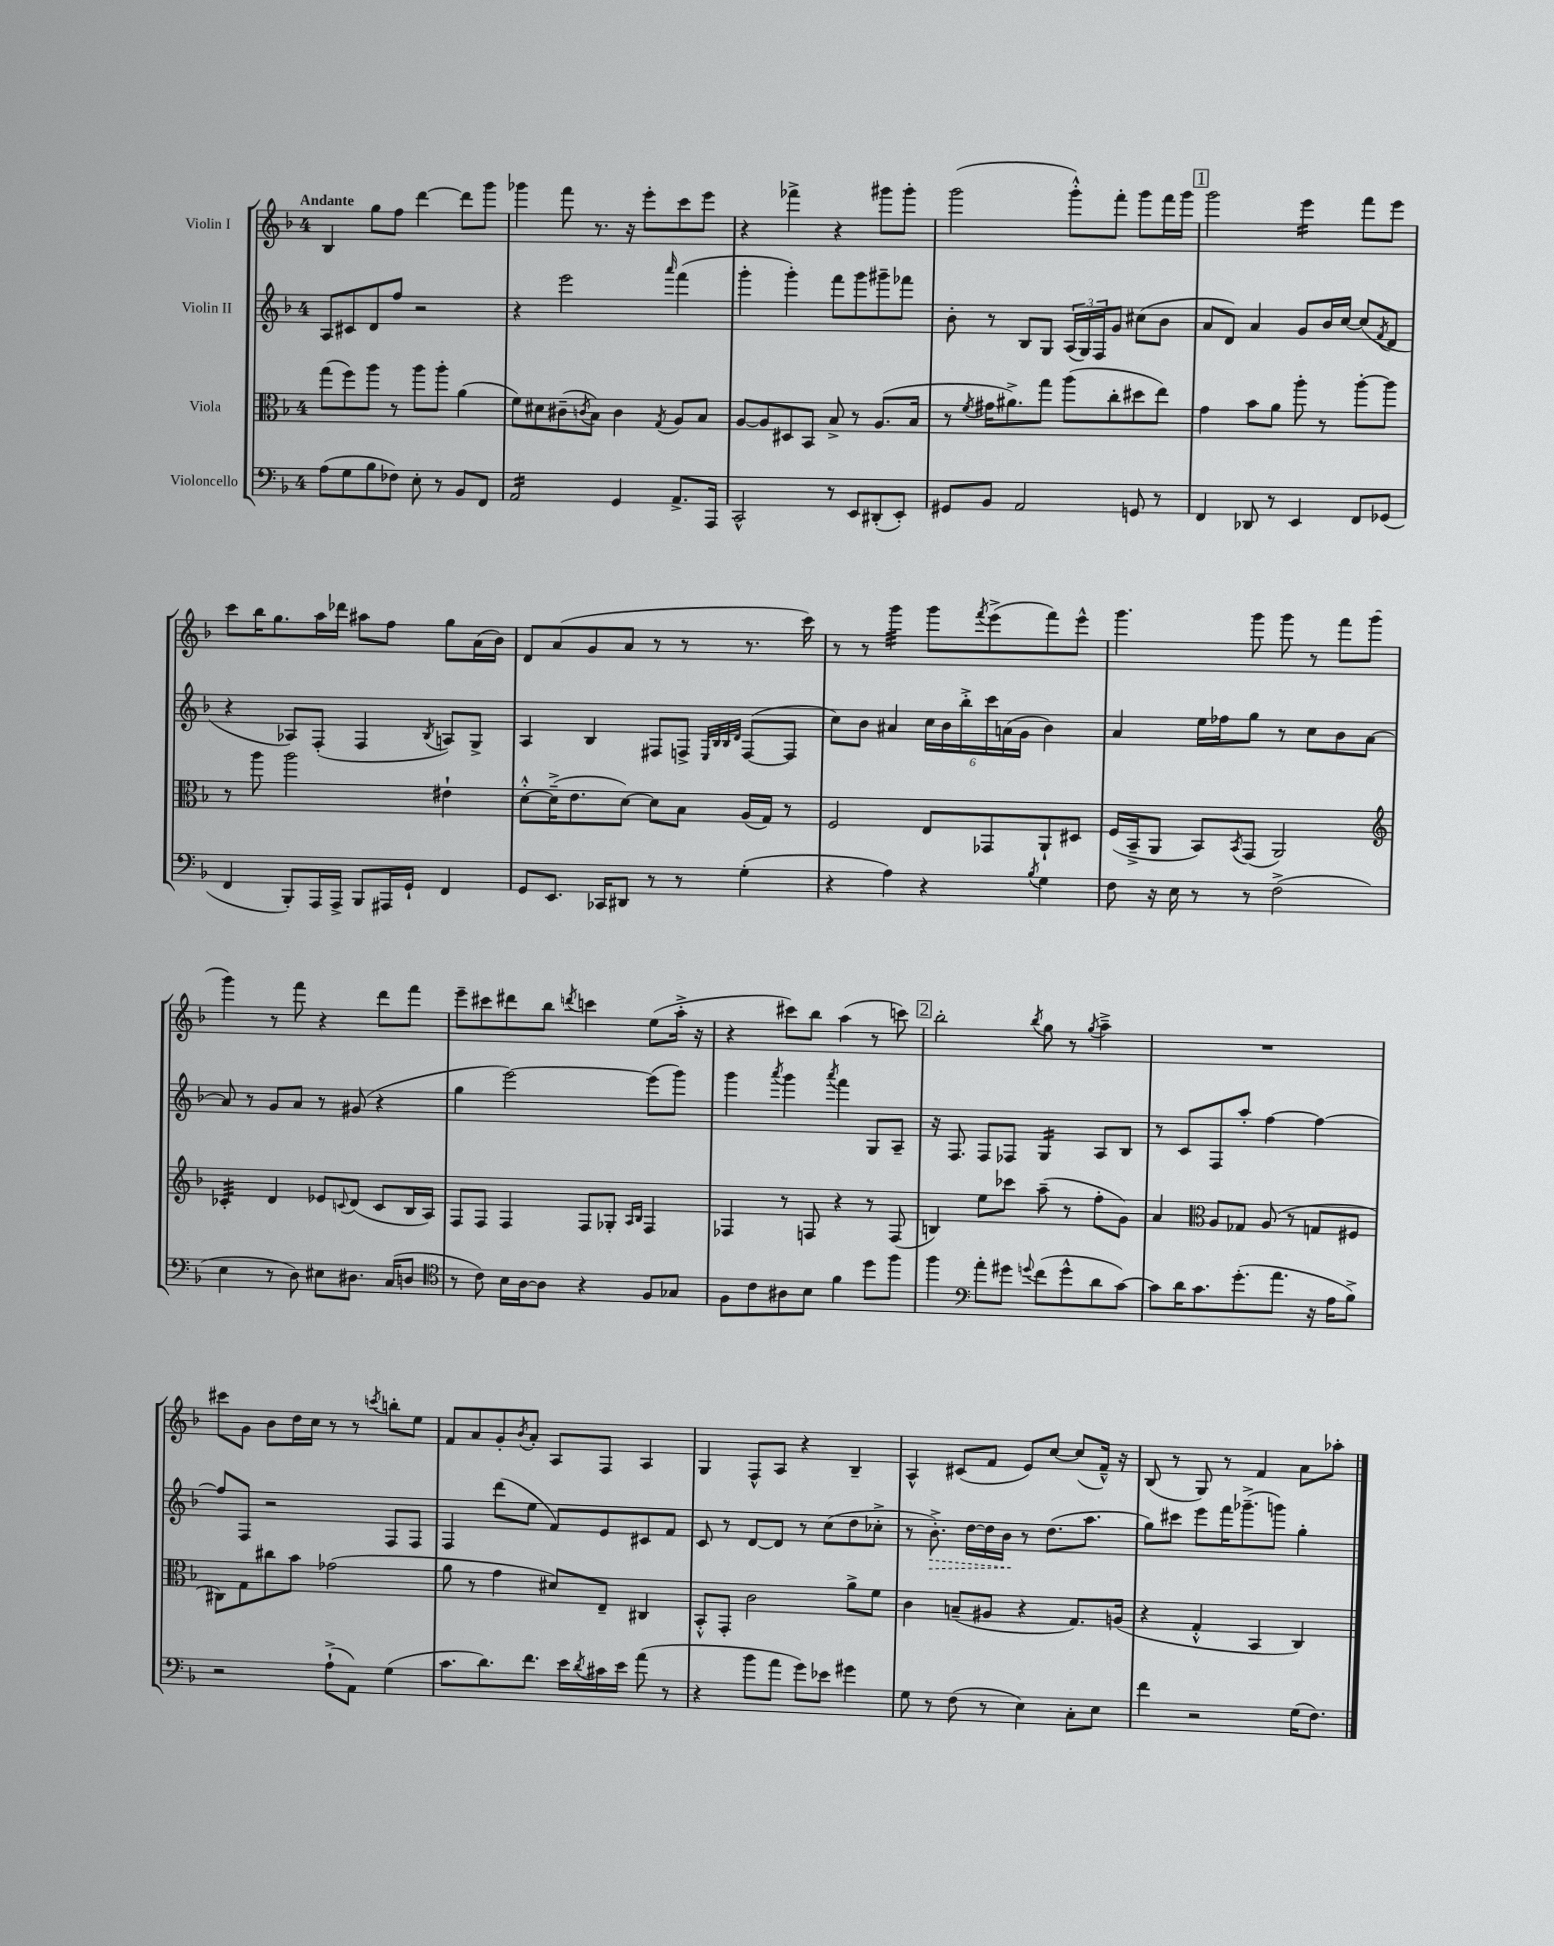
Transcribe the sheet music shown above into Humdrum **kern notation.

**kern	**kern	**kern	**kern
*staff4	*staff3	*staff2	*staff1
*clefF4	*clefC3	*clefG2	*clefG2
*k[b-]	*k[b-]	*k[b-]	*k[b-]
*M4/4	*M4/4	*M4/4	*M4/4
(8A	(8gg	8A	4B-
8G	8ff)	8c#	.
8B-	8aa	8d	8gg
8F-)	8r	8ff	8ff
8E'	8aa	2r	[4ddd
8r	8aa'	.	.
8BB-	(4a	.	8ddd]
8FF	.	.	8ggg
=	=	=	=
2AA	8f)	4r	4ggg-
.	8d#	.	.
.	(8c#~	2eee	8fff
.	8qc	.	.
.	8B-)	.	8.r
4GG	4c	.	.
.	.	.	16r
.	.	.	8eee'
.	8qG	16qqaaa	.
8.AA^	8A	(4fff	8ccc
.	8B-	.	8eee
16AAA	.	.	.
=	=	=	=
2CC^^	[8A	4ggg'	4r
.	8A]	.	.
.	8D#	4ggg')	4fff-^
.	8BB-	.	.
8r	8B-^	8fff	4r
8EE	8r	8ggg	.
(8DD#'	(8.A	8ggg#~	8ggg#
8EE')	.	8fff-	8ggg#'
.	16B-	.	.
=	=	=	=
8GG#	8r	8b-'	(2ggg
.	8qf	.	.
8BB-	16g#	8r	.
.	8.a#^)	.	.
2AA	.	8B-	.
.	8gg	8G	.
.	(8aa	(24A	8ggg'^^)
.	.	24G)	.
.	.	24F	.
.	8cc'	8g	8fff'
8GG	8dd#	(8cc#	8ggg
8r	8ee)	8b-	16fff
.	.	.	16ggg
=	=	=	=
4FF	4g	8a	2ggg
.	.	8d)	.
8DD-	8b-	4a	.
8r	8a	.	.
4EE	8aa'	8g	4eee
.	8r	16b-	.
.	.	[16cc	.
8FF	[8aa'	(8cc]	8fff
.	.	8qf	.
(8GG-	8aa]	8d	8eee
=	=	=	=
4FF	8r	4r	8ccc
.	8aa	.	16bb-
.	.	.	8.gg
8BBB-')	2aa	8A-)	.
16AAA	.	(8F'	16aa
16AAA^	.	.	16ddd-
8BBB-	.	4F	8aa#
16AAA#	.	.	8ff
16GG`	.	.	.
.	.	8qB-	.
4FF	4e#`	8A)	8gg
.	.	8G^	(16a
.	.	.	16b-)
=	=	=	=
8GG	[8d'^^	4A	8d
8.EE	(16d~^]	.	(8a
.	8.e	.	.
.	.	4B-	8g
16CC-	.	.	.
8DD#	[8d)	.	8a
8r	8d]	8F#	8r
8r	8B-	8F^	8r
.	.	32qqE	.
.	.	32qqB-	.
.	.	32qqB-	.
.	.	32qqd	.
(4G'	(16A	([8F	8.r
.	16G)	.	.
.	8r	8F]	.
.	.	.	16ccc)
=	=	=	=
4r	2F	8cc)	8r
.	.	8b-	8r
4A)	.	4a#	4ggg
4r	8E	24cc	8ggg
.	.	24b-	.
.	.	24bb-'^	.
.	.	.	8qfff
.	8GG-	24ccc	(8eee^
.	.	(24a	.
.	.	24g	.
8qB-	.	.	.
4G	8AA`	4b-)	8fff)
.	8D#	.	8eee^^
=	=	=	=
8F	(16F	4a	4.ggg
.	16BB-~^	.	.
16r	8AA	.	.
16E	.	.	.
8r	8BB-)	16ee	.
.	.	16ff-	.
.	8qBB-	.	.
8r	(8GG	8gg	8ggg
(2F^	2AA)	8r	8ggg
.	.	8cc	8r
.	.	8b-	8fff
.	.	[8a	(8ggg
=	=	=	=
*	*clefG2	*	*
4E	4c-'	8a]	4ggg)
.	.	8r	.
8r	4d	8g	8r
8D)	.	8a	8fff
8E#	8e-	8r	4r
.	8qqc	.	.
8.D#	(8d	(8g#	.
.	8c	4r	8ddd
(16C	.	.	.
8D	16B-	.	8fff
.	16A)	.	.
=	=	=	=
*clefC4	*	*	*
8r	8F	4gg	8eee~
8c)	8F	.	8ccc#
16B-	4F	[2eee)	8ddd#
[16A	.	.	.
8A]	.	.	8bb-
.	.	.	8qddd
4r	8F	.	4ccc
.	8G-'	.	.
.	16qqA	.	.
.	16qqB-	.	.
8F	4F	(8eee]	(8ee
8G-	.	8ggg)	16aa'^
.	.	.	16r
=	=	=	=
8F	4F-	4ggg	4r
8c	.	.	.
.	.	8qaaa	.
8A#	8r	4ggg	8ccc#)
8B-	8F	.	8bb-
.	.	8qaaa	.
4f	4r	4fff	(4aa
8dd	8r	8G	8r
8ff	(8F	8A~	8ccc)
=	=	=	=
4ff	4B)	16r	2bb-'
.	.	8.F	.
*clefF4	*	*	*
8a'	8ee	8F	.
8g#	8ccc-	8F-	.
8qqg	.	.	8qbb-
(8f	(8aa~	4G	8gg
8g^^	8r	.	8r
.	.	.	8qgg
8d	8ff'	8A	4aa~^
[8c)	8g)	8B-	.
=	=	=	=
8c]	4a	8r	1r
16d	.	8c	.
8.c	.	.	.
*	*clefC3	*	*
.	8A	8F	.
(8.g'	8G-	8aa'	.
.	(8A	[4ff	.
8.a	.	.	.
.	8r	.	.
16r	8G	4ff_	.
16A	.	.	.
8B-^)	8F#	.	.
=	=	=	=
2r	8C#)	8ff]	8ccc#
.	8G	8F	8g
.	8cc#	2r	8b-
.	8b-	.	16dd
.	.	.	16cc
(8A`^	(2g-	.	8r
8AA)	.	.	8r
.	.	.	8qccc
(4G	.	8F	8bb'
.	.	8F	8ee
=	=	=	=
8.c	8a	4F	8f
.	8r	.	8a
8.d)	.	.	.
.	4g	(8ddd	8g'
.	.	.	8qb-
8.f	.	8ee	8a'
.	8d#)	8f)	8A
16e	.	.	.
8qd	.	.	.
16c#	8E~	8e	8F
16e	.	.	.
(8a	4C#	8c#	4A
8r	.	8f	.
=	=	=	=
4r	8BB-'^^	8c	4G
.	8GG'	8r	.
8b-	2c	[8d	8F^^
8a	.	8d]	8A
8g)	.	8r	4r
8e-	.	(8cc	.
4g#	8a^	8dd	4B-~
.	8f	8cc-'^	.
=	=	=	=
8G	4c	8r	4A^^
8r	.	8.b-'^)	.
(8F	(8B~	.	(8c#
.	.	[16dd	.
8r	8A#	16dd]	8f
.	.	16b-	.
4E)	4r	8r	8e)
.	.	(8.dd	[8cc
8C'	8.G)	.	(8cc]
.	.	8.aa	.
8E	.	.	16f~^^)
.	(16A	.	16r
=	=	=	=
4f	4r	8gg)	(8B-
.	.	8ccc#	8r
2r	4G'^^	8eee	8G)
.	.	16fff	8r
.	.	(8.ggg-~^	.
.	4BB-	.	4f
.	.	8ggg)	.
(16G	4C)	4gg'	8a
8.F)	.	.	.
.	.	.	8aa-'
==	==	==	==
*-	*-	*-	*-
